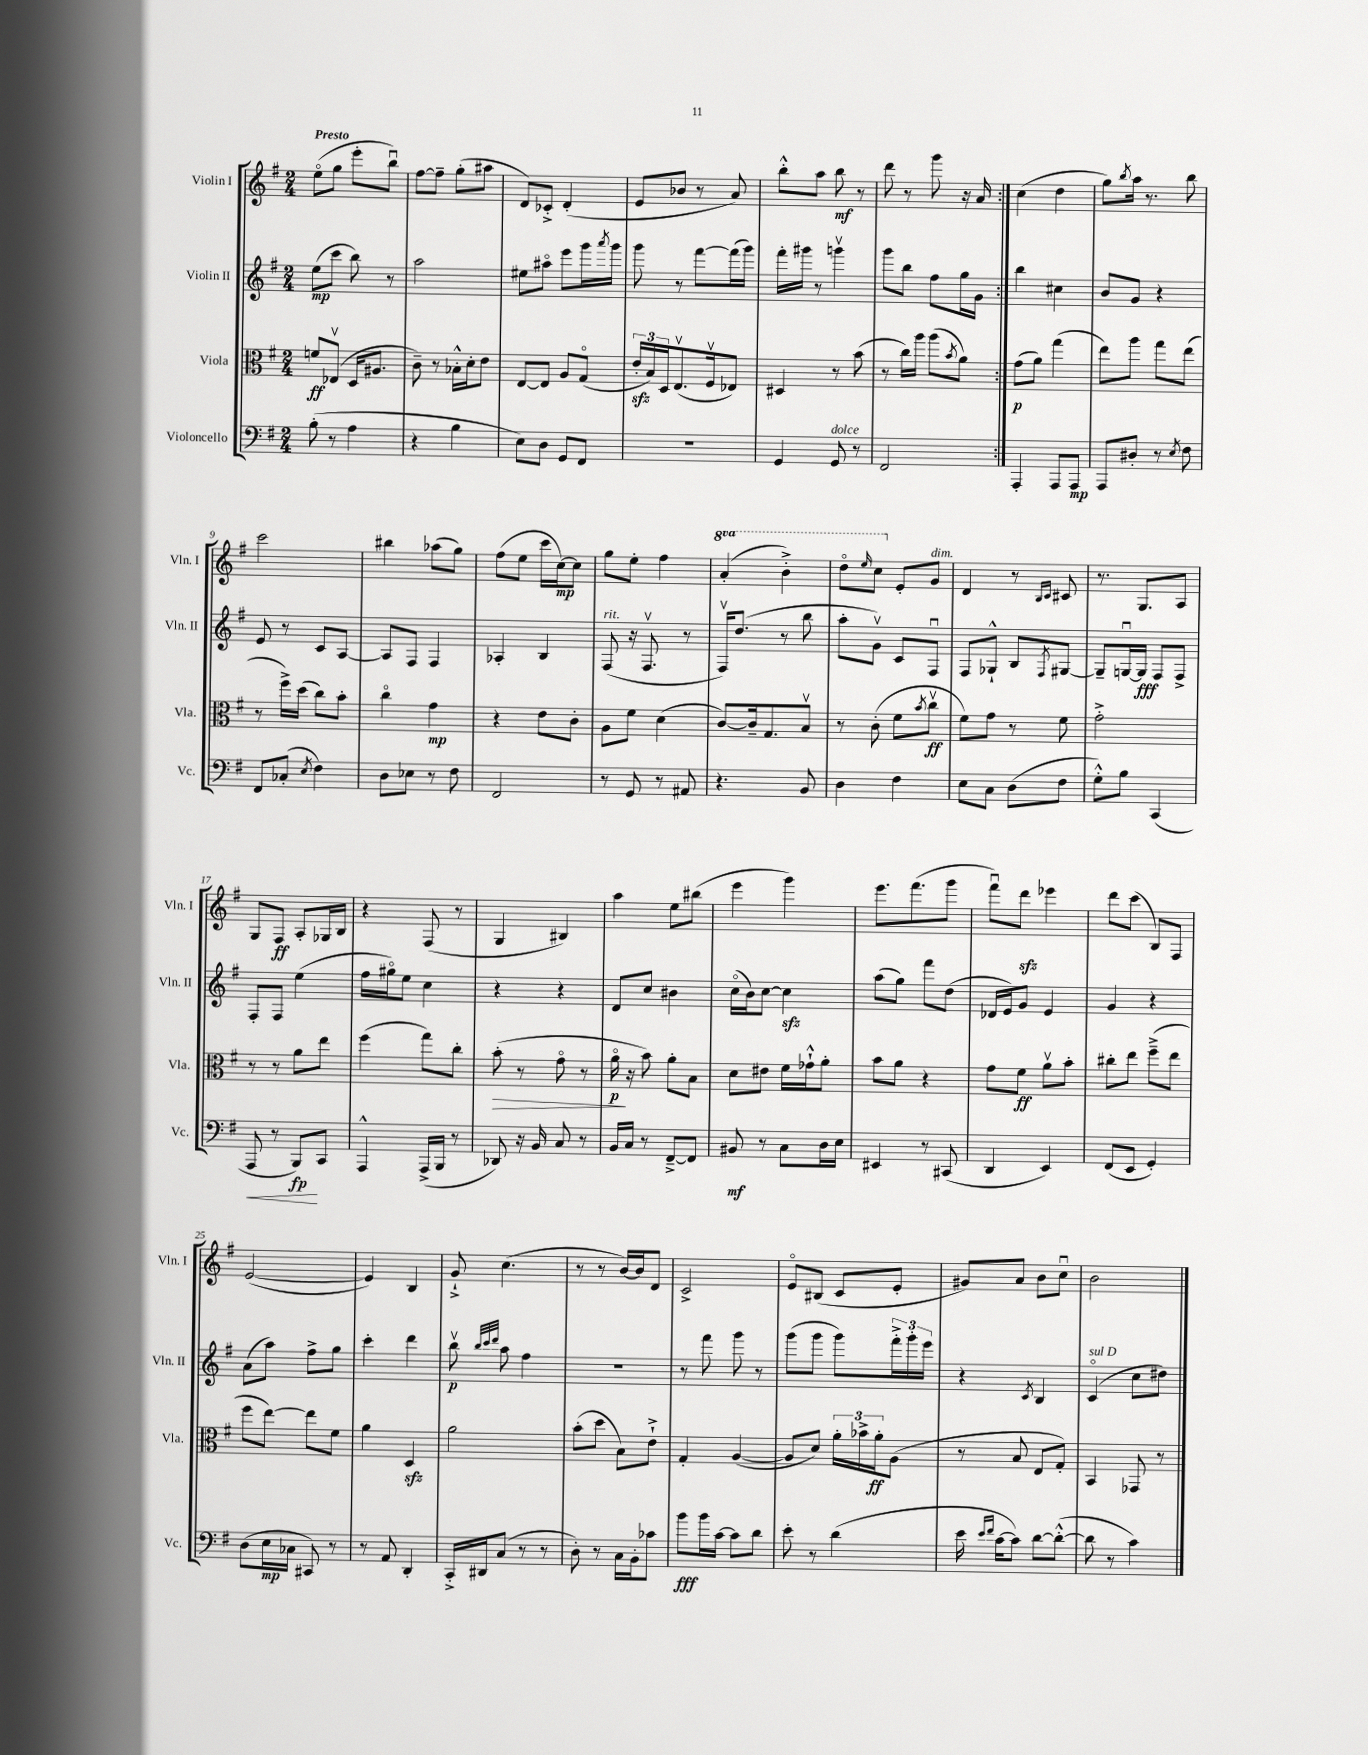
<<
\new StaffGroup <<
\new Staff = "s0" \with { instrumentName = "Violin I" shortInstrumentName = "Vln. I" } {
    \clef treble \key g \major \numericTimeSignature \time 2/4 \set Staff.ottavationMarkups = #ottavation-simple-ordinals \tempo "Presto"
    \repeat volta 2 { e''8\flageolet( g''8 e'''8-. b''8\downbow) |
    fis''8~ fis''8-- g''8-.( ais''8 |
    d'8) ces'8-.-> d'4-.( |
    e'8 bes'8 r8 a'8) |
    b''8-.-^ a''8 b''8\mf r8 |
    d'''8 r8 g'''8 r16 a'16 | }
    c''4( d''4 |
    g''8) \acciaccatura { b''8 } a''16 r8. b''8 |
    c'''2 |
    bis''4 aes''8( g''8) |
    fis''8( e''8 c'''16 c''16~\mp) c''8 |
    g''8 e''8-. fis''4 |
    \ottava #1 a''4-.( b''4-.->) |
    d'''8\flageolet \grace { e'''16 } c'''8 \ottava #0 e'8-. g'8^\markup { \italic "dim." } |
    d'4 r8 \grace { b16 c'16 } cis'8 |
    r8. g8. a8 |
    g8 fis8\ff a8-. ges16 b16 |
    r4 fis8( r8 |
    g4 bis4) |
    a''4 e''8 bis''8( |
    e'''4 g'''4) |
    e'''8. fis'''8.( g'''8 |
    fis'''8\downbow) d'''8\sfz ees'''4 |
    d'''8 c'''8( b8) fis8 |
    e'2~( |
    e'4) b4 |
    g'8-!-> c''4.( |
    r8 r8 b'16~) b'16 d'8 |
    c'2-> |
    e'8\flageolet bis8( c'8 e'8-. |
    gis'8) a'8 b'8 c''8\downbow |
    b'2 \bar "|." |
}
\new Staff = "s1" \with { instrumentName = "Violin II" shortInstrumentName = "Vln. II" } {
    \clef treble \key g \major \numericTimeSignature \time 2/4
    \repeat volta 2 { e''8\mp( c'''8 b''8) r8 |
    a''2 |
    eis''8 ais''8\flageolet e'''8 g'''16 \acciaccatura { a'''8 } g'''16 |
    g'''8 r8 fis'''8~ fis'''16( g'''16) |
    fis'''16-. gis'''16 r8 g'''4\upbow |
    g'''8 b''8 fis''8 g''16 g'16 | }
    b''4 cis''4 |
    b'8 g'8 r4 |
    e'8 r8 c'8 a8~ |
    a8 fis8 fis4 |
    aes4-. b4 |
    fis8^\markup { \italic "rit." }( r16 fis8.\upbow r8 |
    fis16\upbow) d''8.( r8 b''8 |
    a''8-. g'8\upbow) c'8 fis8\downbow |
    fis8 ges8-!-^ b8 \acciaccatura { fis8 } gis8~ |
    gis8-- g16~\downbow g16\fff fis8 fis8-> |
    fis8-. fis8 e''4( |
    fis''16 gis''16\flageolet) e''8 c''4 |
    r4 r4 |
    d'8 c''8 bis'4 |
    c''16\flageolet( b'16) c''8~ c''4\sfz |
    a''8( g''8) fis'''8 d''8( |
    des'16 e'16) g'8 e'4 |
    g'4 r4 |
    a'8( a''8) fis''8-> g''8 |
    c'''4-. d'''4 |
    b''8\upbow\p \grace { b''32 c'''32 d'''32 } a''8 fis''4 |
    R2 |
    r8 fis'''8 g'''8 r8 |
    g'''8( g'''8 g'''8) \tuplet 3/2 { fis'''16-.-> g'''16-. e'''16 } |
    r4 \acciaccatura { c'8 } b4 |
    c'4\flageolet^\markup { \italic "sul D" }( c''8 dis''8) \bar "|." |
}
\new Staff = "s2" \with { instrumentName = "Viola" shortInstrumentName = "Vla." } {
    \clef alto \key g \major \numericTimeSignature \time 2/4
    \repeat volta 2 { f'8\ff ees8\upbow( d16 ais8. |
    c'8--) r8 bes16-.-^ d'16-. e'8 |
    e8~ e8 a8 g8\flageolet( |
    \tuplet 3/2 { e'16-.\sfz b16) d16 } e8.\upbow( fis16\upbow ees8) |
    dis4 r8 b'8( |
    r8 c''16) a''16 a''8( \acciaccatura { b'8 } a'8) | }
    g'8\p( a'8) g''4( |
    e''8) a''8 g''8 e''8( |
    r8 fis''16->) d''16( c''8) b'8-. |
    c''4\flageolet g'4\mp |
    r4 e'8 c'8-. |
    a8 fis'8 d'4( |
    c'8~) c'16-- g8. b8\upbow |
    r8 c'8-.( fis'8 \acciaccatura { b'8 } c''8\upbow\ff |
    fis'8) g'8 r8 fis'8 |
    g'2-.-> |
    r8 r8 a'8 e''8 |
    fis''4( g''8) c''8-. |
    b'8-.\>( r8 g'8\flageolet r8 |
    a'16\flageolet\p\! r16 b'8) a'8-. b8 |
    d'8 eis'8 fis'16 ges'16-!-^ a'8-. |
    b'8 a'8 r4 |
    g'8 fis'8\ff a'8\upbow b'8-. |
    cis''8-. e''8 fis''8--->( e''8 |
    fis''8 e''8~) e''8 fis'8 |
    a'4 d4\sfz |
    a'2 |
    b'8-.( d''8 b8) e'8-!-> |
    g4-. a4~( |
    a8 d'8) \tuplet 3/2 { a'16-. bes'16-> a'16-.\ff } a8( |
    r8 b8 e8 g8-.) |
    b,4 ges,8 r8 \bar "|." |
}
\new Staff = "s3" \with { instrumentName = "Violoncello" shortInstrumentName = "Vc." } {
    \clef bass \key g \major \numericTimeSignature \time 2/4
    \repeat volta 2 { b8-.( r8 a4 |
    r4 b4 |
    e8) d8 g,8 fis,8 |
    R2 |
    g,4 g,8^\markup { \italic "dolce" } r8 |
    fis,2 | }
    a,,4-. a,,8 a,,8\mp |
    a,,8 dis8-. r8 \acciaccatura { e8 } fis8 |
    fis,8 ces8-.( \acciaccatura { e8 } fis4) |
    d8 ees8 r8 fis8 |
    fis,2 |
    r8 g,8 r8 ais,8 |
    r4. b,8 |
    d4 fis4 |
    e8 c8 d8( fis8 |
    g8-.-^) b8 c,4( |
    a,,8\< r8 b,,8\fp\!) c,8 |
    a,,4-^ a,,16->( b,,16 r8 |
    des,8) r16 b,16 c8 r8 |
    b,16 c16 r8 fis,8~---> fis,8 |
    bis,8\mf r8 c8 d16 e16 |
    eis,4 r8 cis,8( |
    d,4 e,4) |
    fis,8( e,8 g,4-.) |
    d8( e16\mp ces16 cis,8) r8 |
    r8 a,8 d,4-. |
    c,16-.-> dis,16 c8( r8 r8 |
    d8-.) r8 c16 b,16-. ces'8 |
    b'8\fff b'16 c'16~ c'8 d'8 |
    e'8-. r8 d'4( |
    e'16 \grace { e'16 fis'16 } c'16~ c'8) d'8~ d'8~-.-^( |
    d'8 r8 c'4) \bar "|." |
}
>>
>>
